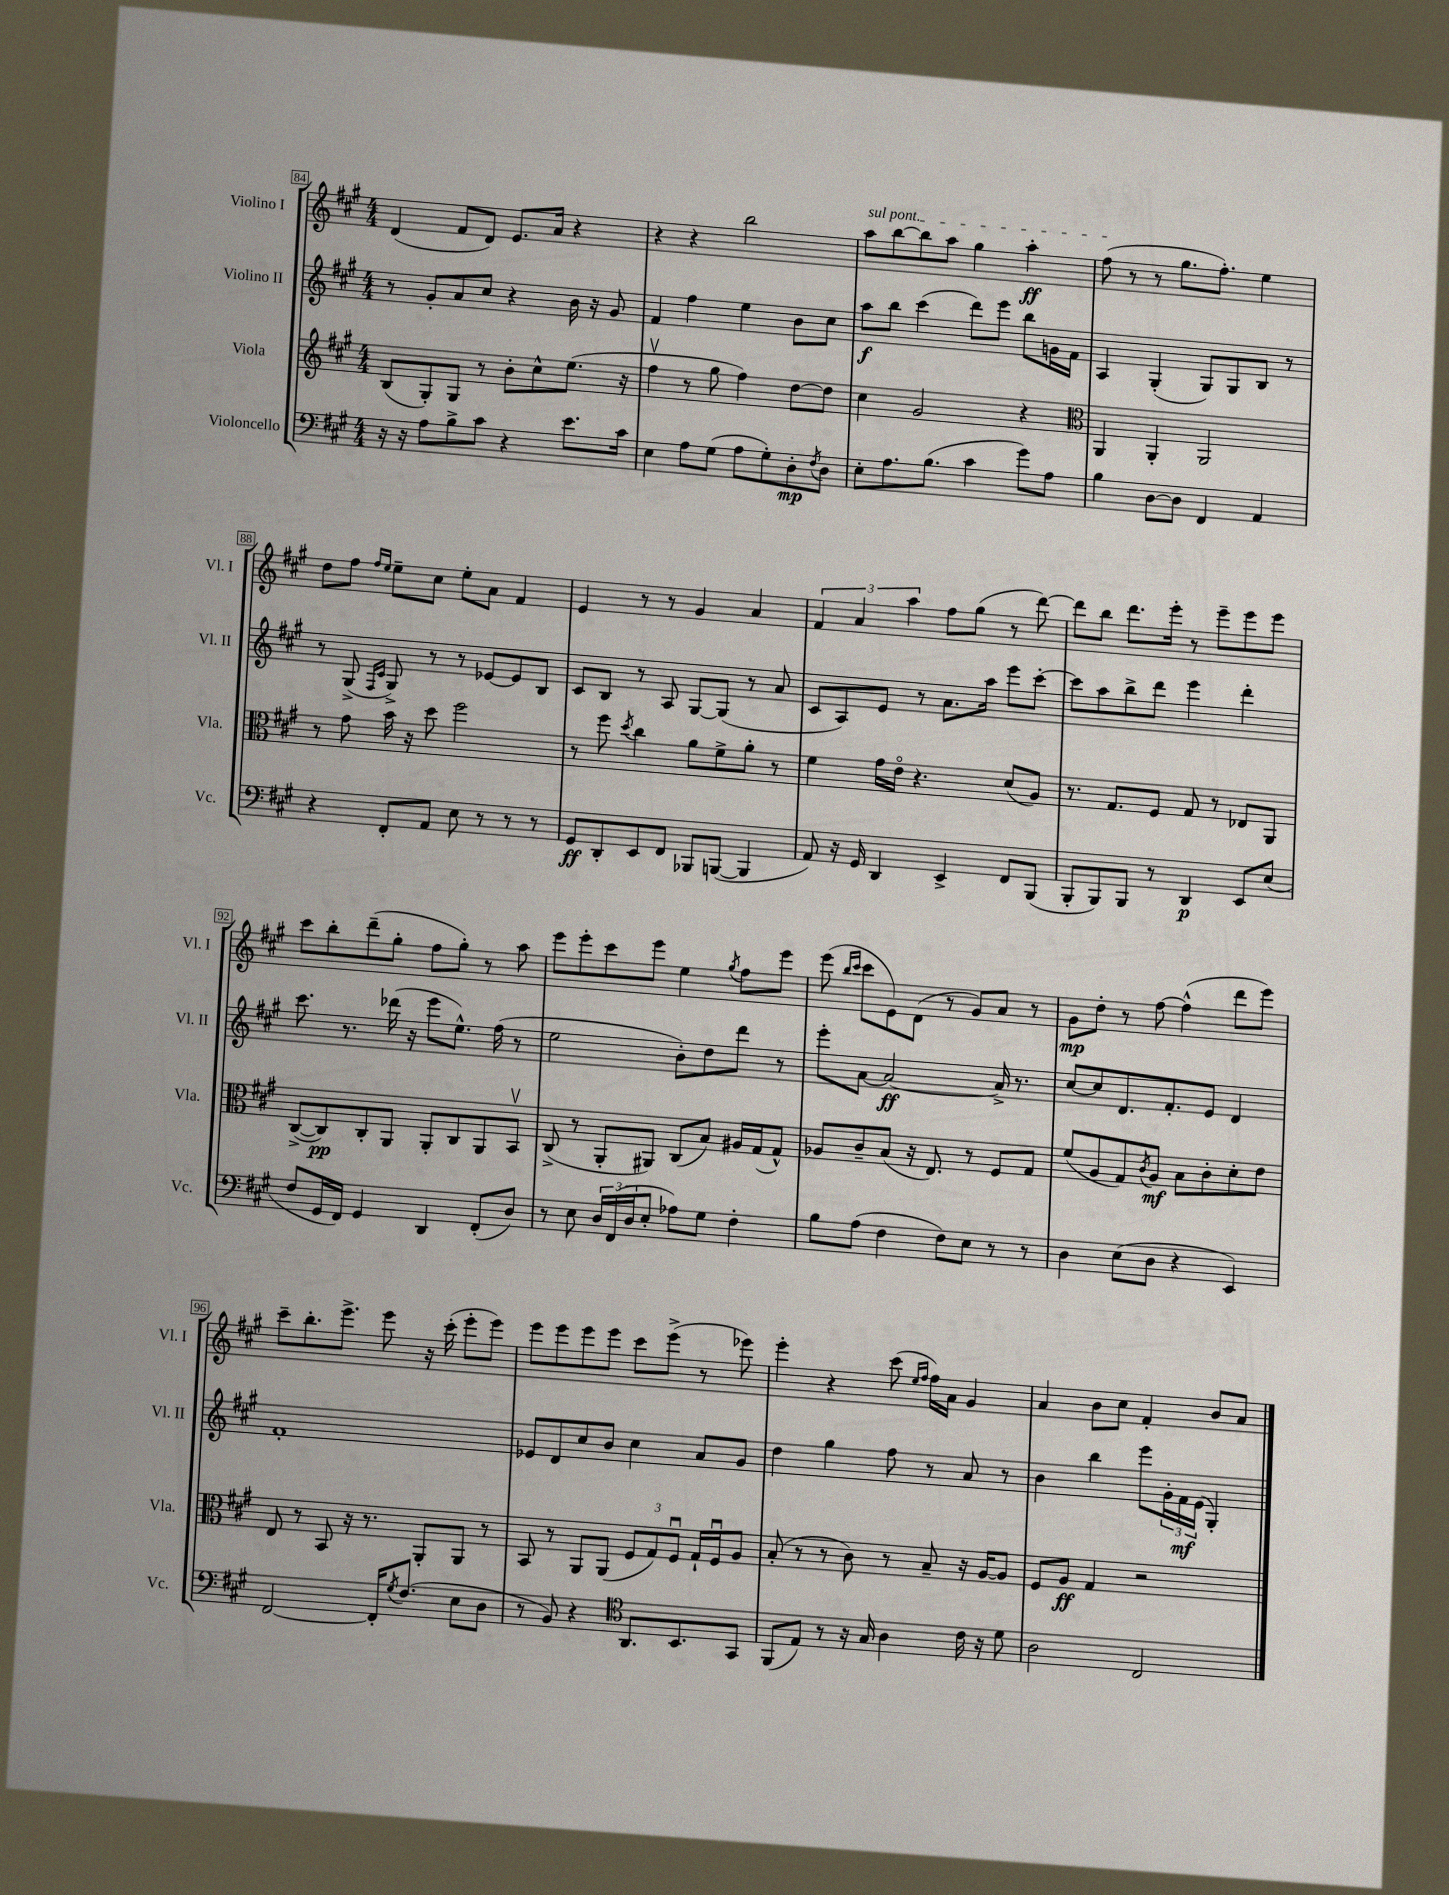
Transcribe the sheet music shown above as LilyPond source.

<<
\new StaffGroup <<
\new Staff = "s0" \with { instrumentName = "Violino I" shortInstrumentName = "Vl. I" } {
    \clef treble \key a \major \numericTimeSignature \time 4/4
    d'4( fis'8 d'8) e'8. a'16 r4 |
    r4 r4 b''2 |
    \once \override TextSpanner.bound-details.left.text = \markup { \italic "sul pont." } a''8\startTextSpan b''8~ b''8 a''8 gis''4 a''4-.\ff |
    fis''8\stopTextSpan( r8 r8 gis''8. fis''8.-.) e''4 |
    d''8 fis''8 \grace { fis''16 e''16 } e''8-- cis''8 e''8-. a'8 fis'4 |
    e'4 r8 r8 gis'4 a'4 |
    \tuplet 3/2 { fis'4 a'4 a''4 } fis''8 gis''8( r8 d'''8~) |
    d'''8 b''8 d'''8. e'''16-. r8 e'''8-- e'''8 e'''8 |
    cis'''8 b''8-. d'''8--( gis''8-. fis''8 gis''8-.) r8 a''8 |
    e'''8 e'''8-. cis'''8 e'''8 e''4 \acciaccatura { gis''8 } fis''8 e'''8 |
    e'''8( \grace { b''16 cis'''16 } cis'''8 e'8) d'8( r8 gis'8) a'8 r8 |
    gis'8\mp d''8-. r8 fis''8~ fis''4-^( d'''8 e'''8) |
    cis'''8-- b''8.-. e'''8.-> e'''8 r16 cis'''16-.( e'''8-. e'''8) |
    e'''8 e'''8 e'''8 e'''8 cis'''8 e'''8->( r8 ees'''8) |
    e'''4-. r4 cis'''8( \grace { e''16 fis''16 } fis''16) a'16 gis'4 |
    a'4 b'8 cis''8 fis'4-. b'8 a'8 \bar "|." |
}
\new Staff = "s1" \with { instrumentName = "Violino II" shortInstrumentName = "Vl. II" } {
    \clef treble \key a \major \numericTimeSignature \time 4/4
    r8 gis'8-. a'8 cis''8 r4 b'16 r16 gis'8 |
    fis'4 fis''4 e''4 b'8 cis''8 |
    a''8\f b''8 cis'''4( d'''8) e'''8 b''8 g'16 fis'16 |
    a4 gis4-.( gis8) gis8 b8 r8 |
    r8 gis8->( \grace { fis16 cis'16 } gis8->) r8 r8 ees'8~ ees'8 b8 |
    cis'8 b8 r8 a8 gis8~ gis8( r8 a'8 |
    cis'8 a8) e'8 r8 a'8. a''16 e'''8 cis'''8~-. |
    cis'''8 a''8 b''8-> d'''8 e'''4 d'''4-. |
    cis'''8. r8. des'''16( r16 e'''8 e''8.-^) fis''16( r8 |
    e''2 b'8-.) d''8 d'''8 r8 |
    e'''8-. a'8~ a'2~\ff a'16-> r8. |
    cis''8~ cis''8 d'8. fis'8.-. e'8 d'4 |
    fis'1-. |
    ees'8 d'8 cis''8 b'8 cis''4 a'8 gis'8 |
    d''4 gis''4 fis''8 r8 a'8 r8 |
    b'4 b''4 e'''8 \tuplet 3/2 { gis'16-. fis'16\mf e'16( } gis4-.) \bar "|." |
}
\new Staff = "s2" \with { instrumentName = "Viola" shortInstrumentName = "Vla." } {
    \clef treble \key a \major \numericTimeSignature \time 4/4
    b8( gis8-.) gis8 r8 b'8-. cis''8-^ e''8.( r16 |
    fis''4\upbow r8 gis''8 fis''4) d''8~ d''8 |
    cis''4 gis'2 r4 |
    \clef alto a,4 a,4-. a,2 |
    r8 gis'8 b'16 r16 d''8 fis''2 |
    r8 fis''8 \acciaccatura { d''8 } cis''4 a'8 fis'8-> a'8-. r8 |
    fis'4 gis'16 e'16\flageolet r4. d'8( a8) |
    r8. gis8. fis8 gis8 r8 ees8 a,8 |
    cis8~->( cis8\pp) cis8-. a,8 a,8-. cis8 a,8 b,8\upbow |
    cis8->( r8 a,8-. ais,8) cis8( b8) ais16 gis16( gis8-^) |
    aes8 cis'8-- b8( r16 e8.) r8 fis8 gis8 |
    fis'8( a8 gis8) \acciaccatura { cis'8 } a8\mf b8 cis'8-. d'8-. e'8 |
    e8 r8 b,8 r16 r8. a,8-. a,8 r8 |
    b,8 r8 a,8 a,8( \tuplet 3/2 { fis8 gis8) fis8\downbow } gis16-! fis16\downbow a8 |
    b8-.( r8 r8 cis'8) r8 b8-- r16 a16~ a8 |
    fis8 a8\ff gis4 r2 \bar "|." |
}
\new Staff = "s3" \with { instrumentName = "Violoncello" shortInstrumentName = "Vc." } {
    \clef bass \key a \major \numericTimeSignature \time 4/4
    r16 r16 a8 b8-> cis'8 r4 e'8. cis'16 |
    e4 a8 gis8( a8 gis8-.) d8-.\mp \acciaccatura { fis8 } d8 |
    e8-. a8. b8.( cis'4 gis'8) a8 |
    b4 d8~ d8 fis,4 a,4 |
    r4 fis,8-. a,8 e8 r8 r8 r8 |
    gis,8\ff d,8-. e,8 fis,8 bes,,8 b,,8~( b,,4 |
    a,8) r16 gis,16 d,4 e,4-> fis,8 b,,8( |
    b,,8-. b,,8) b,,8 r8 d,4\p e,8 e8( |
    fis8 gis,16 fis,16) gis,4 d,4 fis,8-.( d8) |
    r8 e8 \tuplet 3/2 { d16 fis,16( d16 } e8-. aes8) gis8 fis4-. |
    b8 a8( fis4 fis8) e8 r8 r8 |
    d4 e8( d8 r4 e,4) |
    fis,2~ fis,16-. \acciaccatura { gis8 } fis8.( e8 d8 |
    r8 b,8) r4 \clef tenor a,8. b,8. gis,8 |
    fis,8( e8) r8 r16 gis16 a4 cis'16 r16 d'8 |
    a2 cis2 \bar "|." |
}
>>
>>
\layout { \context { \Score currentBarNumber = #84 \override BarNumber.stencil = #(make-stencil-boxer 0.1 0.3 ly:text-interface::print) } }
